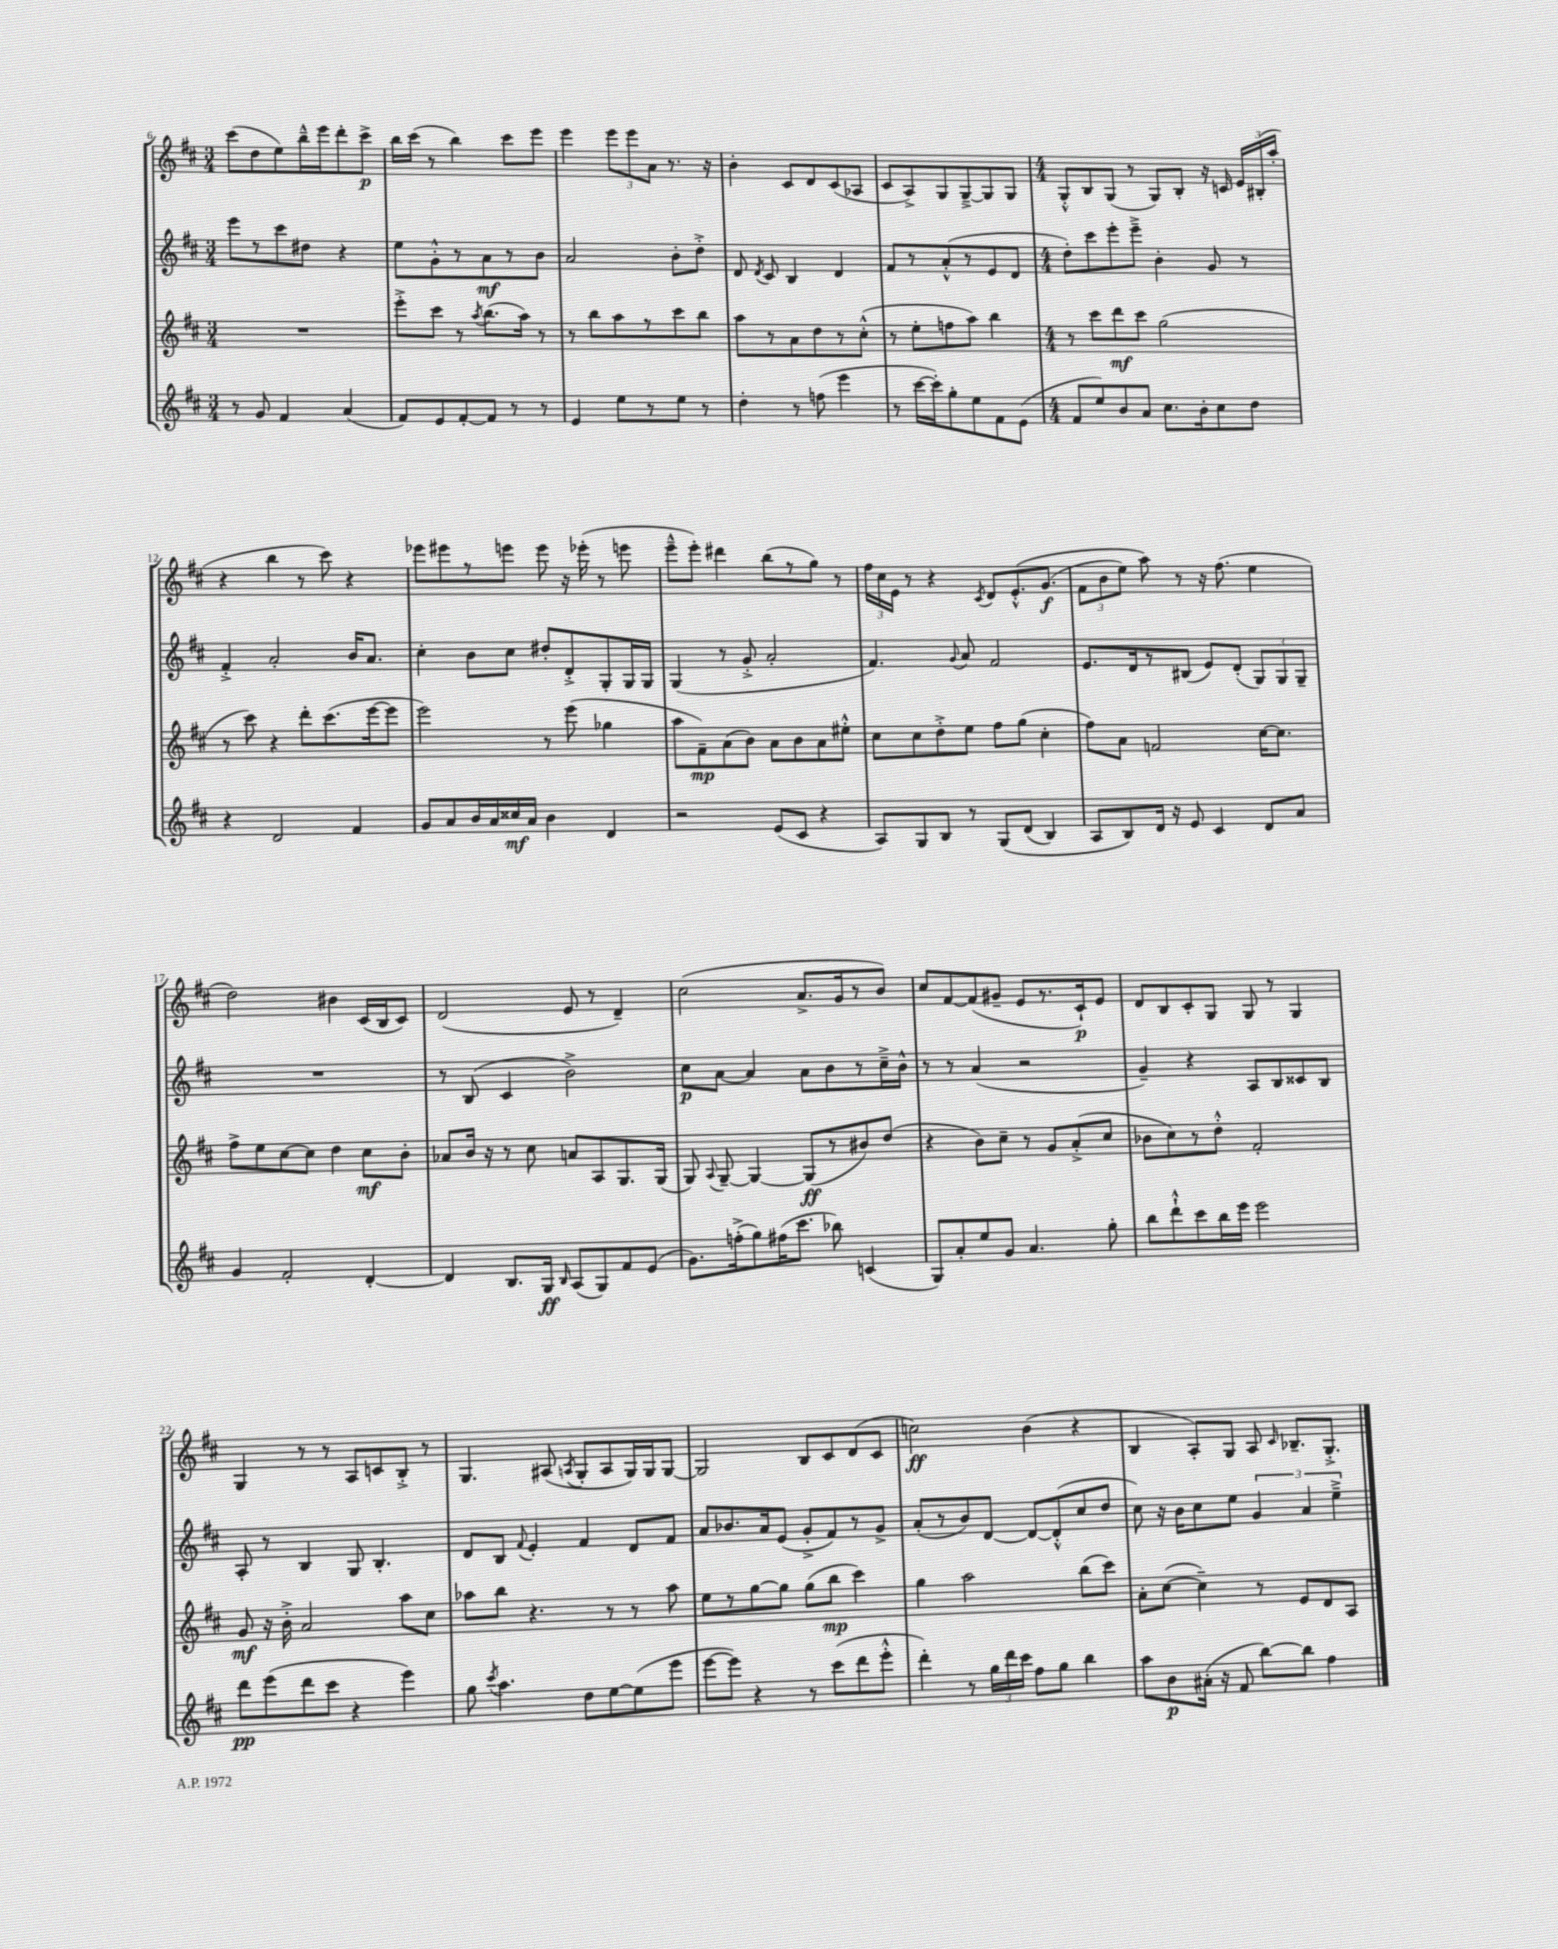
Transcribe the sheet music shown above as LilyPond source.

<<
\new StaffGroup <<
\new Staff = "s0" {
    \clef treble \key d \major \numericTimeSignature \time 3/4
    \autoBeamOff cis'''8[( d''8 e''8) b''16---^ e'''16 d'''8-. cis'''8]->\p |
    b''16[ cis'''16]( r8 b''4) cis'''8[ e'''8] |
    e'''4 \tuplet 3/2 { e'''8[ e'''8 a'8] } r8. r16 |
    b'4-. cis'8[ d'8 cis'8( aes8] |
    cis'8[ a8->) g8 g8~---> g8 g8] |
    \numericTimeSignature \time 4/4 g8[-.-^ b8 g8]( r8 g8[) b8]-. r16 c'16 \tuplet 3/2 { e'16[ bis16-.( a''16]-. } |
    r4 b''4 r8 cis'''8) r4 |
    ees'''8[ eis'''8 r8 e'''8] e'''8 r16 ees'''16-.( r8 e'''8 |
    e'''8[---^ e'''8]-.) dis'''4 b''8[( r8 g''8]) r8 |
    \tuplet 3/2 { fis''16[ cis''16 e'16] } r8 r4 \acciaccatura { cis'8 } d'8[ e'8.-.-^\( g'8.]\f( |
    \tuplet 3/2 { fis'8[ b'8 e''8]) } a''8\) r8 r16 fis''8.( e''4 |
    d''2) bis'4 cis'16[( b16 cis'8]) |
    d'2( e'8 r8 d'4--) |
    cis''2( a'8.[-> g'16 r8 b'8]) |
    cis''8[ fis'8~ fis'8( gis'8]-- e'8[ r8. cis'16-!\p) e'8] |
    d'8[ b8 cis'8-. g8] g8 r8 g4 |
    g4 r8 r8 a8[ c'8 b8]-.-> r8 |
    g4. ais8( \acciaccatura { a8 } g8[-. a8 g16) g16 g8]~ |
    g2 b8[ cis'8 d'8( cis'8] |
    c''2\ff) b'4( r4 |
    b4 a8[-.) g8] a8 \grace { cis'16 } bes8.[-- g8.]-.-> \bar "|." |
}
\new Staff = "s1" {
    \clef treble \key d \major \numericTimeSignature \time 3/4
    \autoBeamOff e'''8[ r8 cis'''8 dis''8] r4 |
    e''8[ g'8-.-^ r8 a'8\mf r8 b'8] |
    a'2 b'8[-. d''8]-.-> |
    d'8 \acciaccatura { d'8 } cis'8 b4 d'4 |
    fis'8[ r8 a'8-.-^( r8 e'8 d'8] |
    \numericTimeSignature \time 4/4 d''8[-.) cis'''8 e'''8-. e'''8]---> b'4-. g'8 r8 |
    fis'4-.-> a'2-. b'16[ a'8.] |
    cis''4-. b'8[ cis''8] dis''8[-. d'8-.-> g8-. g16 g16] |
    g4( r8 g'8-.-> a'2-. |
    fis'4.) \appoggiatura { g'8 } a'8 fis'2 |
    e'8.[ d'16 r8 bis8]( e'8[) d'8]-.( \tuplet 3/2 { g8[) g8 g8]-- } |
    R1 |
    r8 b8( cis'4 b'2->) |
    cis''8[\p a'8]~ a'4 a'8[ b'8 r8 cis''16---> b'16]-^ |
    r8 r8 a'4( r2 |
    g'4--) r4 a8[ b8 cisis'8 b8] |
    a8-. r8 b4 g8 b4.-. |
    d'8[ b8] \appoggiatura { fis'8 } e'4-. fis'4 d'8[ fis'8] |
    a'8[ bes'8. a'16 e'8]( g'8[-.-> fis'8) r8 g'8]-> |
    a'8[-.( r8 b'8) d'8]~ d'8[~ d'8-.-^( cis''8 d''8] |
    cis''8) r16 b'16[ cis''8 e''8] \tuplet 3/2 { g'4 a'4 e''4---> } \bar "|." |
}
\new Staff = "s2" {
    \clef treble \key d \major \numericTimeSignature \time 3/4
    \autoBeamOff R2. |
    e'''8[-.-> cis'''8] r8 \acciaccatura { a''8 } b''8.[( a''16]) r8 |
    r8 b''8[ a''8 r8 cis'''8 b''8] |
    a''8[ r8 a'8 d''8 r8 cis''8]-.-^( |
    r8 e''8[-. f''8 a''8]) b''4 |
    \numericTimeSignature \time 4/4 r8 cis'''8[ d'''8\mf cis'''8] g''2( |
    r8 cis'''8) r4 d'''8[-. cis'''8.( e'''16~ e'''8] |
    e'''2) r8 e'''8( ges''4 |
    a''8[ fis'8--\mp) a'8( b'8]) a'8[ b'8 a'8 eis''8]-.-^ |
    cis''8[ cis''8 d''8-.-> e''8] fis''8[ g''8]( cis''4-. |
    fis''8[) a'8] f'2 cis''16[~ cis''8.] |
    fis''8[-> e''8 cis''8~ cis''8] d''4 cis''8[\mf b'8]-. |
    aes'8[ b'16] r16 r8 cis''8 a'8[ a8 g8. g16]( |
    g8) \appoggiatura { a8 } g8~-- g4~ g8[\ff( r8 bis'8) d''8]( |
    r4 b'8[) cis''8]-- r8 g'8[ a'8-.->( cis''8] |
    bes'8[ cis''8) r8 d''8]-.-^ fis'2-. |
    g'8\mf r16 b'16-.-> a'2 a''8[ cis''8] |
    aes''8[ b''8] r4. r8 r8 aes''8 |
    e''8[ r8 g''8~ g''8] g''8[( b''8]\mp cis'''4) |
    g''4 a''2 b''8[( cis'''8]) |
    a'8[-. cis''8]~( cis''4--) r8 e'8[ d'8 a8] \bar "|." |
}
\new Staff = "s3" {
    \clef treble \key d \major \numericTimeSignature \time 3/4
    \autoBeamOff r8 g'8 fis'4 a'4( |
    fis'8[) e'8 fis'8~-. fis'8] r8 r8 |
    e'4 e''8[ r8 e''8] r8 |
    d''4-. r8 f''8( e'''4 |
    r8 cis'''16[~ cis'''16-.) g''8-. e''8 fis'8 e'8]( |
    \numericTimeSignature \time 4/4 fis'8[ e''8) b'8 a'8] cis''8.[ b'16-. cis''8 d''8] |
    r4 d'2 fis'4 |
    g'8[ a'8 b'16 a'16 cisis''16\mf a'16] b'4 d'4 |
    r2 e'8[( cis'8] r4 |
    a8[) g8 b8] r8 g8[\( d'8]( b4) |
    a8[ b8\) d'16] r16 e'8 cis'4 d'8[ a'8] |
    g'4 fis'2-. d'4~-. |
    d'4 b8.[ g16]\ff \grace { b16 } a8[( g8) fis'8 e'8]( |
    g'8.[) f''16-.->( g''8) fis''16( cis'''8.] bes''8) c'4( |
    g8[) a'8-. e''8 g'8] a'4. g''8-. |
    b''8[ d'''8-!-^ cis'''8 b''16 e'''16] e'''2 |
    d'''8[\pp e'''8( d'''8 cis'''8] r4 e'''4) |
    g''8 \acciaccatura { cis'''8 } a''4. d''8[ e''8~ e''8( e'''8] |
    e'''8[~ e'''8]) r4 r8 cis'''8[( d'''8 e'''8]-.-^ |
    d'''4-.) r8 \tuplet 3/2 { g''16[ d'''16 cis'''16] } fis''8[ g''8] b''4 |
    a''8[ b'8\p ais'16]-.( r16 fis'8 b''8[~) b''8] fis''4 \bar "|." |
}
>>
>>
\layout { \context { \Score currentBarNumber = #6 } }
